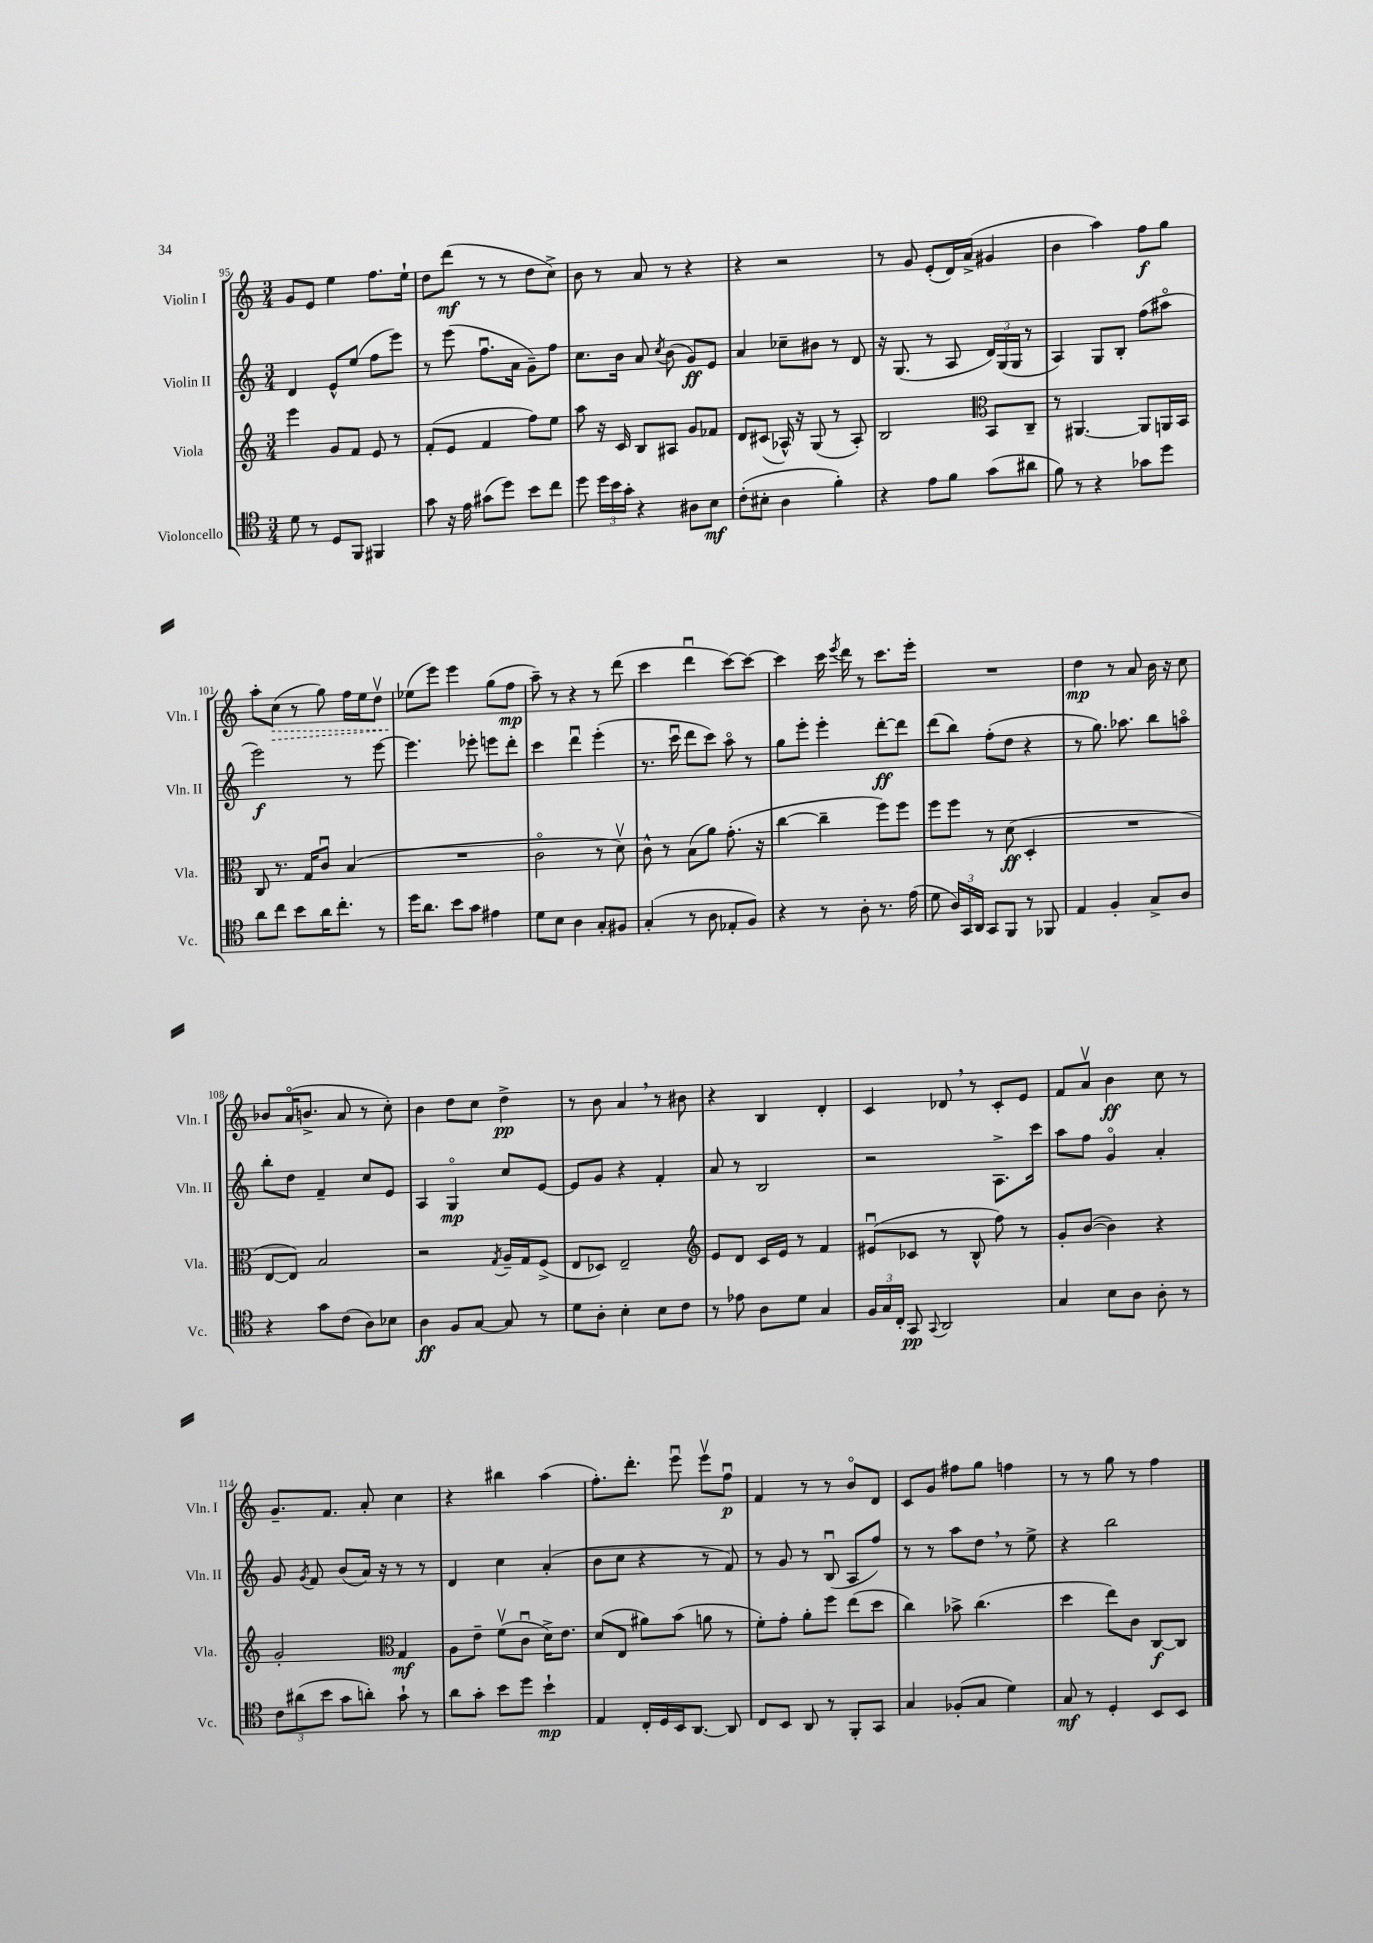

**kern	**kern	**kern	**kern
*staff4	*staff3	*staff2	*staff1
*clefC4	*clefG2	*clefG2	*clefG2
*k[]	*k[]	*k[]	*k[]
*M3/4	*M3/4	*M3/4	*M3/4
8d	4eee	4d	8g
8r	.	.	8e
8D	8g	8e^^	4ee
8FF	8f	(8ee	.
4FF#	8e	8ff	8.ff
.	8r	8eee)	.
.	.	.	16ee`
=	=	=	=
8g	(8f'	8r	8dd
16r	8e	(8eee	(8ddd
16e	.	.	.
(8g#	4f	8.ffu	8r
8dd)	.	.	8r
.	.	16a	.
8b	8ff)	8g~)	8dd
8cc	8ee	8ff	8cc^)
=	=	=	=
8dd	8aa	8.cc	8b
24dd	16r	.	8r
24b	.	.	.
.	16c	16b	.
24g'	.	.	.
4r	8B	8a	8a
.	.	8qcc	.
.	8A#	(8b	8r
8A#	8g	8g)	4r
8B	8f-	8e	.
=	=	=	=
(8c'	8d	4a	4r
8B#'	(8c#	.	.
4A	16A-^^)	8cc-~	2r
.	16r	.	.
.	(8G	8b#	.
4f')	8r	8r	.
.	8A-')	8d	.
=	=	=	=
4r	2B	16r	8r
.	.	(8.G	.
.	.	.	8g
8e	.	8r	(8e'
8f	.	8A	16d)
.	.	.	(16a^
*	*clefC3	*	*
(8g	8BB	24d)	4g#
.	.	(24G	.
.	.	24G	.
8a#	8C~	8r	.
=	=	=	=
8f)	8r	4A)	4b
8r	[4.AA#	.	.
4r	.	8G	4aa)
.	.	8B'	.
8g-	8AA#]	(8ff	8ff
8dd	16AA	8aa#o	8gg
.	16BB	.	.
=	=	=	=
8a	8C	2eee)	8aa'
8cc	8.r	.	(8cc
8b	.	.	8r
.	16G	.	.
16a	8cu	.	8gg)
8.cc'	.	.	.
.	(4B	8r	16ff
.	.	.	16ee
8r	.	[8eee	8ddv
=	=	=	=
16dd	2.r	4.eee]	(8ee-
8.a	.	.	.
.	.	.	8eee)
8b	.	.	4eee
8g	.	8eee-'	.
4e#	.	8eee	(8gg
.	.	8ddd'	8ff
=	=	=	=
8d	2co	4ccc	8aa~)
8B	.	.	8r
4A	.	4dddu	4r
8G'	8r	(4eee'	8r
8F#	8dv)	.	(8ddd
=	=	=	=
(4G'	8c^^	8.r	4ccc
.	8r	.	.
.	.	16cccu	.
8r	(8B	8ddd	4dddu
8A	8a)	8ccc)	.
8E-'	(8.g'	8aao	[8ccc)
8F)	.	8r	8ccc_
.	16r	.	.
=	=	=	=
4r	[4cc	8gg	4ccc]
.	.	8eee'	.
8r	4cc~]	4eee'	16ccc
.	.	.	8qeee
.	.	.	16ddd
8A'	.	.	8r
8.r	8ff)	[8ddd'	8.ccc
.	8ff	8ddd]	.
(16e	.	.	16eee'
=	=	=	=
8d	8ff	(8ddd	2.r
24A)	8ff	8bb)	.
24GG	.	.	.
24AA	.	.	.
8GG	8r	(8ff'	.
8FF	(8d	8dd	.
8r	4D'	4r	.
8FF-	.	.	.
=	=	=	=
4E	2.r	8r	4dd
.	.	8.gg)	.
4F'	.	.	8r
.	.	8.aa-	.
.	.	.	8a
8G^	.	8bb	16b
.	.	.	16r
8A	.	8aao	8cc
=	=	=	=
4r	[8E	8bb'	8b-
.	8E])	8dd	(16ao
.	.	.	8.b^
8g	2B	4f~	.
(8c	.	.	8a
8A)	.	8cc	8r
8B-	.	8e	8cc')
=	=	=	=
4A	2r	4A	4b
8F	.	4Go	8dd
[8G	.	.	8cc
.	8qG	.	.
8G]	16A~	8cc	4dd^
.	16G	.	.
8r	(8F^	[8e	.
=	=	=	=
8d	8E	8e]	8r
8A'	8D-)	8g	8b
4B'	2E~	4r	4a
8B	.	4f'	8r
8c	.	.	8b#
=	=	=	=
*	*clefG2	*	*
8r	8e	8a	4r
8e-	8d	8r	.
8A	16c	2B	4B
.	16e	.	.
8d	8r	.	.
4G	4f	.	4d'
=	=	=	=
24F	(8e#u	2r	4c
24G	.	.	.
24C'	.	.	.
8GG	8c-	.	.
8qqGG	.	.	.
2AA	8r	.	8d-
.	8B^^	.	8r
.	8ff)	8.A^	8c'
.	8r	.	8e
.	.	16ccc	.
=	=	=	=
4G	8g'	8aa	8f
.	([8b	8ff	8av
8B	4b])	4go	4b
8A	.	.	.
8A'	4r	4a'	8cc
8r	.	.	8r
=	=	=	=
12c	2g'	8g	8.g~
(12a#	.	.	.
.	.	8qg	.
.	.	8f	.
12b	.	.	.
.	.	.	8.f
8g	.	(8b	.
8a')	.	16a)	8a'
.	.	16r	.
*	*clefC3	*	*
8g`	4G	8r	4cc
8r	.	8r	.
=	=	=	=
8a	8A	4d	4r
8g'	8e~	.	.
8b	(8fv	4cc	4bb#
8dd	8cu	.	.
4b`	16d^)	(4a'	(4aa
.	8.e	.	.
=	=	=	=
4E	(8d	8b	8.ff')
.	8E	8cc	.
.	.	.	8.ddd'
16C'	8a#)	4r	.
16D	.	.	.
16BB	(8b	.	8eeeu
[8.AA	.	.	.
.	8a	8r	8eeev
8AA]	8r	8f)	8ffu
=	=	=	=
8C	8f')	8r	4f
8BB	8g'	8g	.
8AA	8a'	8r	8r
8r	8ff	(8Bu	8r
8FF'	(8ee	8A	8bo
8GG	8dd	8ff)	8d
=	=	=	=
4G	4cc)	8r	8c
.	.	8r	8g
(8F-'	8b-^	8aa	8ff#
8G	(4.cc	8dd	8gg
4d)	.	8r	4ff
.	.	8ee^	.
=	=	=	=
8G	4dd	4r	8r
8r	.	.	8r
4D'	8ee)	2bb	8gg
.	8c	.	8r
8BB	[8C	.	4ff
8BB	8C]	.	.
==	==	==	==
*-	*-	*-	*-
